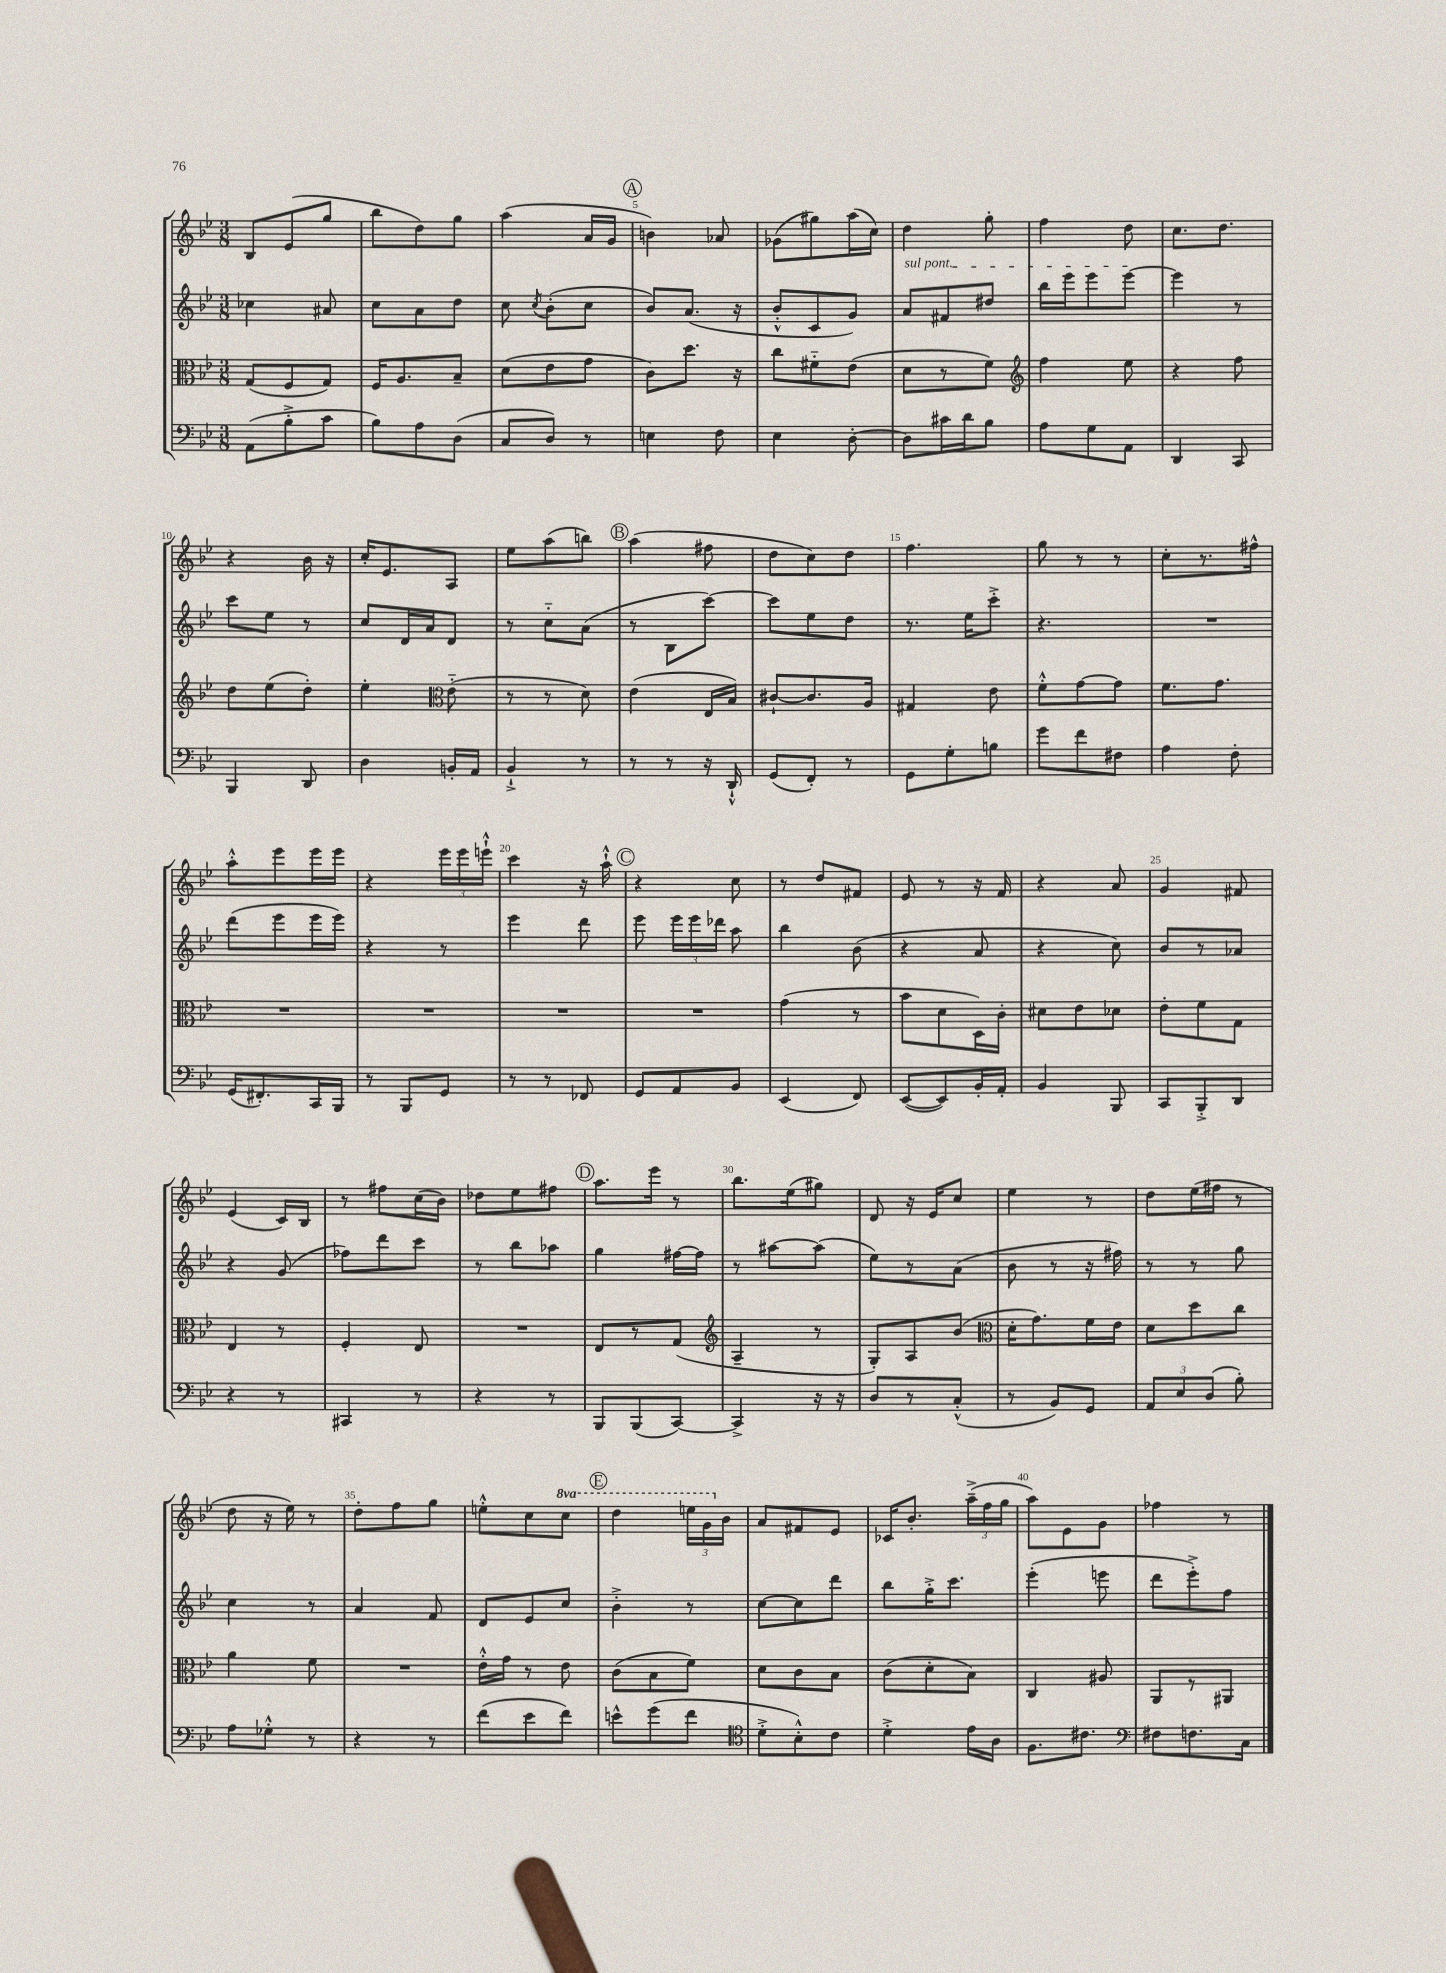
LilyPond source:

<<
\new StaffGroup <<
\new Staff = "s0" {
    \clef treble \key bes \major \numericTimeSignature \time 3/8 \set Staff.ottavationMarkups = #ottavation-simple-ordinals
    \autoBeamOff bes8[ ees'8( g''8] |
    bes''8[ d''8) g''8] |
    a''4( a'16[ g'16] |
    \mark \markup { \circle "A" } b'4) aes'8 |
    ges'8[( gis''8) a''16( c''16]) |
    d''4 g''8-. |
    f''4 d''8 |
    c''8.[ d''8.] |
    r4 bes'16 r16 |
    c''16[-. ees'8. a8] |
    ees''8[ a''8( b''8]) |
    \mark \markup { \circle "B" } a''4( fis''8 |
    d''8[ c''8) d''8] |
    f''4. |
    g''8 r8 r8 |
    c''8[-. r8. fis''16]-^ |
    a''8[-.-^ ees'''8 ees'''16 ees'''16] |
    r4 \tuplet 3/2 { ees'''16[ ees'''16 e'''16]-!-^ } |
    c'''4 r16 a''16-!-^ |
    \mark \markup { \circle "C" } r4 c''8 |
    r8 d''8[ fis'8] |
    ees'8 r8 r16 f'16 |
    r4 a'8 |
    g'4 fis'8 |
    ees'4( c'16[) bes16] |
    r8 fis''8[ c''16( bes'16]) |
    des''8[ ees''8 fis''8] |
    \mark \markup { \circle "D" } a''8.[ ees'''16] r8 |
    bes''8.[ ees''16( gis''8]) |
    d'8 r16 ees'16[ c''8] |
    ees''4 r8 |
    d''8[ ees''16( fis''16] r8 |
    d''8 r16 ees''16) r8 |
    d''8[-. f''8 g''8] |
    e''8[-.-^ c''8 \ottava #1 c'''8] |
    \mark \markup { \circle "E" } d'''4 \tuplet 3/2 { e'''16[ g''16 \ottava #0 bes'16] } |
    a'8[ fis'8 ees'8] |
    ces'16[ bes'8.]-. \tuplet 3/2 { a''16[--->( f''16 g''16] } |
    a''8[) ees'8 g'8] |
    fes''4 r8 \bar "|." |
}
\new Staff = "s1" {
    \clef treble \key bes \major \numericTimeSignature \time 3/8
    \autoBeamOff ces''4 ais'8 |
    c''8[ a'8 d''8] |
    c''8 \acciaccatura { c''8 } bes'8[-.( c''8] |
    \mark \markup { \circle "A" } bes'8[) a'8.]( r16 |
    bes'8[-.-^ c'8 g'8]) |
    \once \override TextSpanner.bound-details.left.text = \markup { \italic "sul pont." } a'8[\startTextSpan fis'8 dis''8] |
    bes''16[ ees'''16 ees'''8 ees'''8]~\stopTextSpan |
    ees'''4 r8 |
    c'''8[ ees''8] r8 |
    c''8[ d'16 a'16 d'8] |
    r8 c''8[-_ a'8]( |
    \mark \markup { \circle "B" } r8 bes8[ c'''8]~) |
    c'''8[ ees''8 d''8] |
    r8. ees''16[ c'''8]-.-> |
    r4. |
    R4. |
    d'''8[( ees'''8 ees'''16 ees'''16]) |
    r4 r8 |
    ees'''4 d'''8 |
    \mark \markup { \circle "C" } ees'''8 \tuplet 3/2 { ees'''16[ ees'''16 des'''16] } a''8 |
    bes''4 bes'8( |
    r4 a'8 |
    r4 c''8) |
    bes'8[ r8 aes'8] |
    r4 g'8( |
    fes''8[) d'''8 c'''8] |
    r8 bes''8[ aes''8] |
    \mark \markup { \circle "D" } g''4 fis''16[~ fis''16] |
    r8 ais''8[~ ais''8]( |
    ees''8[) r8 a'8]( |
    bes'8 r8 r16 fis''16) |
    r8 r8 g''8 |
    c''4 r8 |
    a'4 f'8 |
    d'8[ ees'8 c''8] |
    \mark \markup { \circle "E" } bes'4-.-> r8 |
    c''8[~ c''8 d'''8] |
    bes''8[ g''16-.-> c'''8.] |
    ees'''4-.( e'''8 |
    d'''8[ ees'''8-.->) f''8] \bar "|." |
}
\new Staff = "s2" {
    \clef alto \key bes \major \numericTimeSignature \time 3/8
    \autoBeamOff g8[( f8 g8]) |
    f16[ a8. bes8]-- |
    d'8[( ees'8 g'8] |
    \mark \markup { \circle "A" } c'8[) d''8.] r16 |
    c''8[ fis'8-_ ees'8]( |
    d'8[ r8 f'8]) |
    \clef treble f''4 ees''8 |
    r4 f''8 |
    d''8[ ees''8( d''8]-.) |
    ees''4-. \clef alto ees'8-_( |
    r8 r8 d'8) |
    \mark \markup { \circle "B" } ees'4( ees16[ bes16]) |
    cis'8[~-! cis'8. a16] |
    gis4 ees'8 |
    f'8[-.-^ g'8~ g'8] |
    f'8.[ g'8.] |
    R4. |
    R4. |
    R4. |
    \mark \markup { \circle "C" } R4. |
    g'4( r8 |
    bes'8[ d'8 d16) c'16]-. |
    dis'8[ ees'8 des'8] |
    ees'8[-. f'8 g8] |
    ees4 r8 |
    f4-. ees8 |
    R4. |
    \mark \markup { \circle "D" } ees8[ r8 g8]( |
    \clef treble a4-- r8 |
    g8[-.) a8 bes'8]( |
    \clef alto d'16[-. g'8.) f'16 ees'16] |
    d'8[ d''8 c''8] |
    a'4 f'8 |
    R4. |
    ees'16[-.-^ g'16] r8 ees'8 |
    \mark \markup { \circle "E" } c'8[( bes8 f'8]) |
    d'8[ c'8 bes8] |
    c'8[( d'8-. bes8]) |
    c4 ais8 |
    a,8[ r8 ais,8] \bar "|." |
}
\new Staff = "s3" {
    \clef bass \key bes \major \numericTimeSignature \time 3/8
    \autoBeamOff a,8[( bes8-.-> c'8] |
    bes8[) a8 d8]( |
    c8[ d8]) r8 |
    \mark \markup { \circle "A" } e4 f8 |
    ees4 d8~-. |
    d8[ cis'16 d'16 bes8] |
    a8[ g8 a,8] |
    d,4 c,8 |
    bes,,4 d,8 |
    d4 b,16[-. a,16] |
    bes,4-!-> r8 |
    \mark \markup { \circle "B" } r8 r8 r16 d,16-!-^ |
    g,8[( f,8]-.) r8 |
    g,8[ g8-. b8] |
    g'8[ f'8 fis8] |
    a4 f8-. |
    g,16[( fis,8.-.) c,16 bes,,16] |
    r8 bes,,8[ g,8] |
    r8 r8 fes,8 |
    \mark \markup { \circle "C" } g,8[ a,8 bes,8] |
    ees,4( f,8) |
    ees,8[~( ees,8) bes,16-. a,16]-. |
    bes,4 bes,,8 |
    c,8[ bes,,8-.-> d,8] |
    r4 r8 |
    cis,4 r8 |
    r4 r8 |
    \mark \markup { \circle "D" } bes,,8[ bes,,8( c,8]~) |
    c,4-> r16 r16 |
    d8[ r8 c8]-.-^( |
    r8 bes,8[) g,8] |
    \tuplet 3/2 { a,8[ ees8 d8]( } bes8-.) |
    a8[ ges8]-.-^ r8 |
    r4 r8 |
    f'8[( ees'8 f'8]) |
    \mark \markup { \circle "E" } e'8[-^ g'8( f'8] |
    \clef tenor d'8[-.-> bes8-.-^) c'8] |
    d'4-.-> ees'16[ a16] |
    f8.[ cis'8.] |
    \clef bass fis8[ f8. c16] \bar "|." |
}
>>
>>
\layout { \context { \Score currentBarNumber = #2 \override BarNumber.break-visibility = ##(#f #t #t) barNumberVisibility = #(every-nth-bar-number-visible 5) } }
